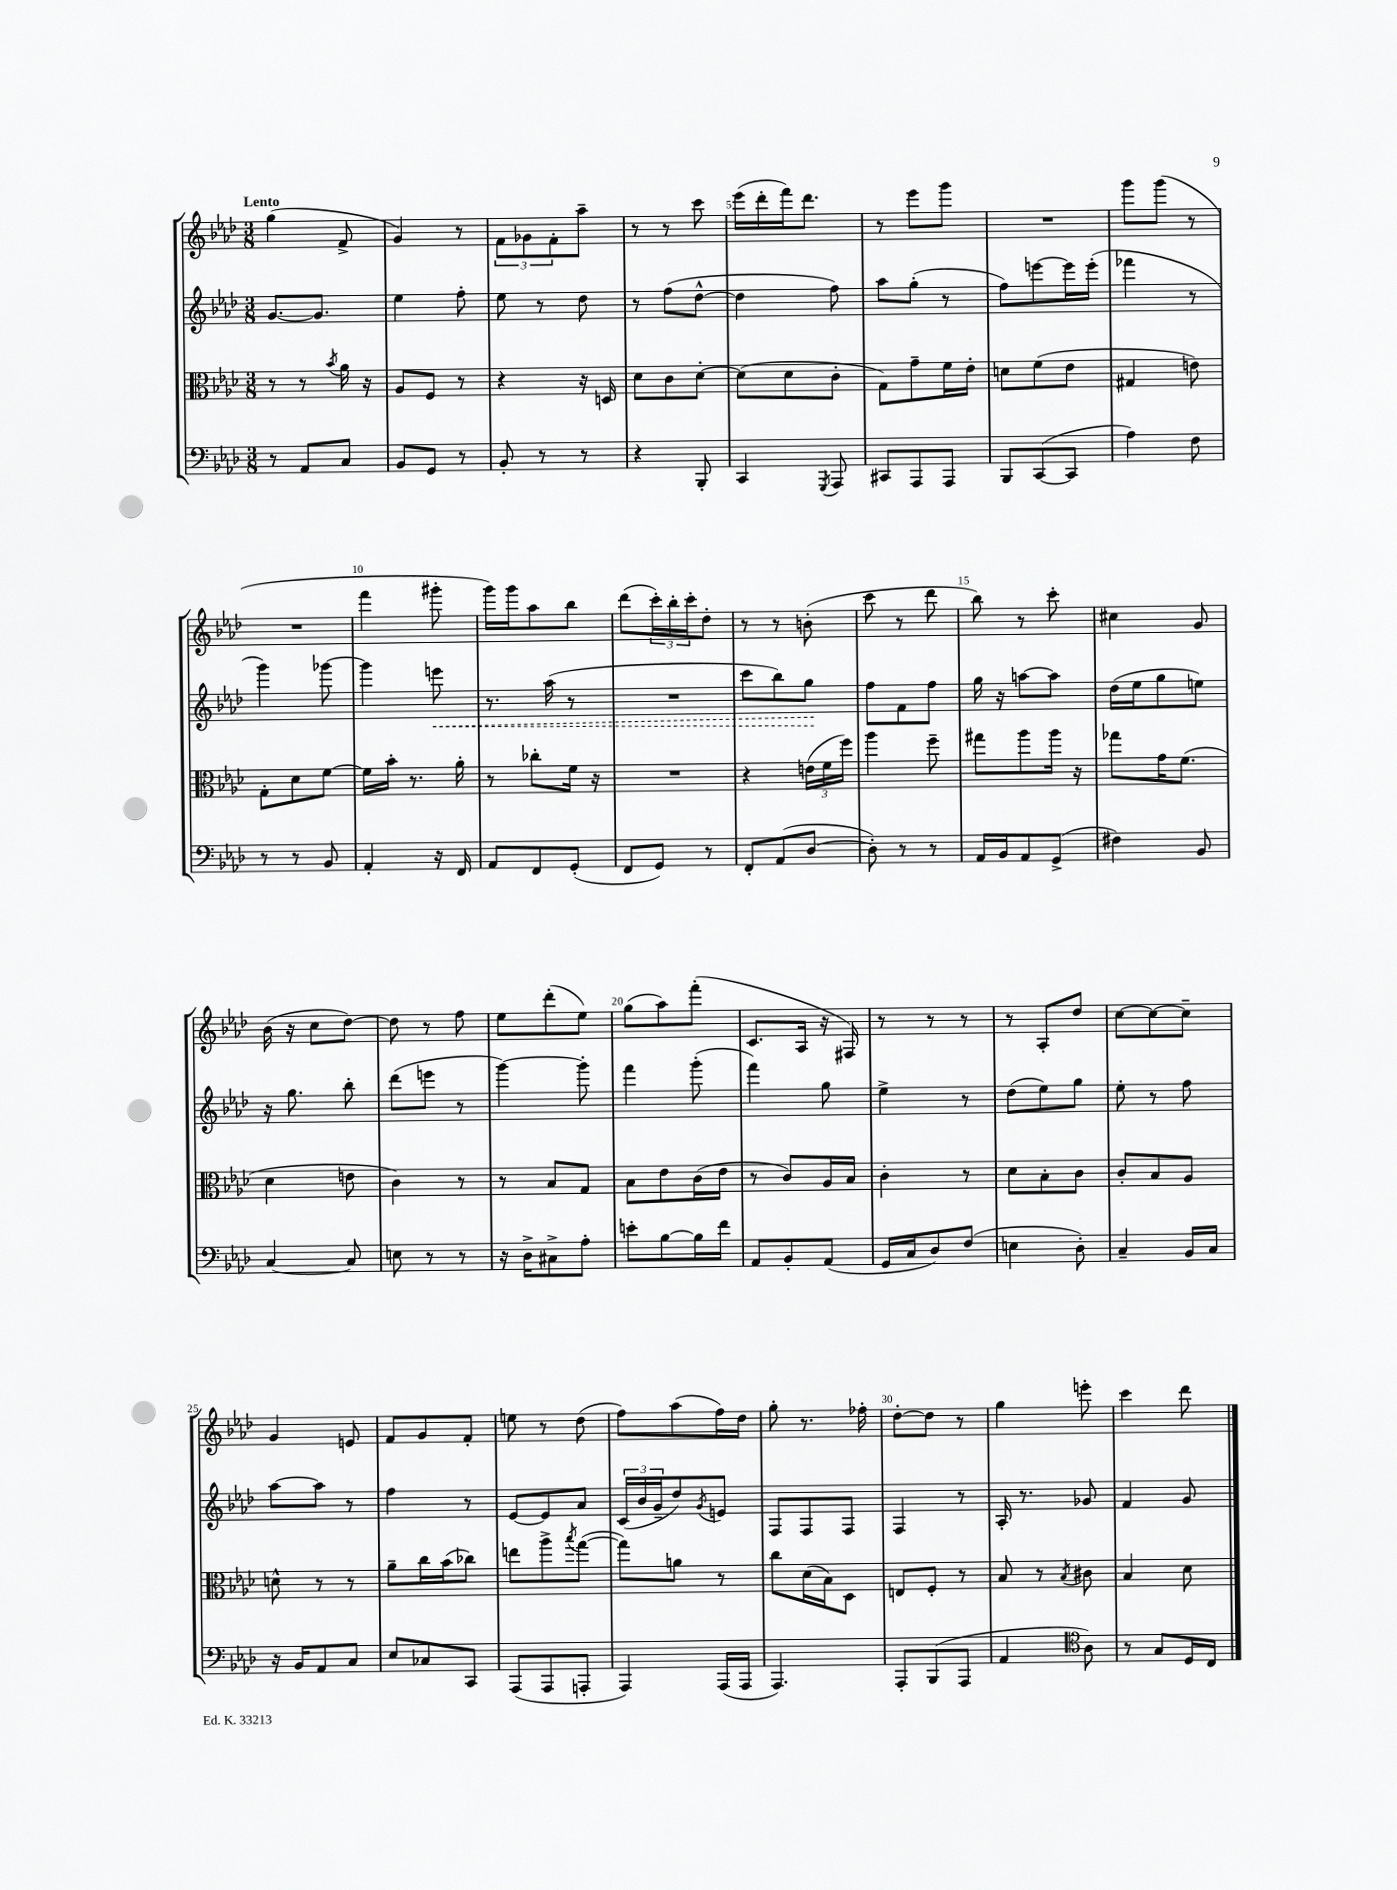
<<
\new StaffGroup <<
\new Staff = "s0" {
    \clef treble \key aes \major \numericTimeSignature \time 3/8 \tempo "Lento"
    g''4( f'8-> |
    g'4) r8 |
    \tuplet 3/2 { f'8 ges'8 f'8-. } aes''8-- |
    r8 r8 c'''8 |
    ees'''16( des'''16-. f'''16) des'''8. |
    r8 ees'''8 g'''8 |
    R4. |
    g'''8 g'''8( r8 |
    R4. |
    f'''4 gis'''8-. |
    g'''16) g'''16 aes''8 bes''8 |
    des'''8( \tuplet 3/2 { c'''16-.) bes''16-. c'''16-. } des''8-. |
    r8 r8 b'8-.( |
    c'''8 r8 des'''8 |
    bes''8) r8 c'''8-. |
    cis''4 g'8 |
    bes'16( r16 c''8 des''8~) |
    des''8 r8 f''8 |
    ees''8 des'''8-.( ees''8) |
    g''8( aes''8) f'''8-.( |
    c'8. aes16 r16 fis16) |
    r8 r8 r8 |
    r8 aes8-. des''8 |
    c''8~ c''8~ c''8-- |
    g'4 e'8 |
    f'8 g'8 f'8-. |
    e''8 r8 des''8( |
    f''8) aes''8( f''16) des''16 |
    g''8-. r8. fes''16-. |
    des''8~-. des''8 r8 |
    g''4 e'''8-. |
    c'''4 des'''8 \bar "|." |
}
\new Staff = "s1" {
    \clef treble \key aes \major \numericTimeSignature \time 3/8
    g'8.~ g'8. |
    ees''4 f''8-. |
    ees''8 r8 des''8 |
    r8 f''8( des''8~-^ |
    des''4 f''8) |
    aes''8 g''8-.( r8 |
    f''8) e'''8~ e'''16 e'''16-.( |
    fes'''4 r8 |
    g'''4) ges'''8~ |
    ges'''4 \once \override Hairpin.style = #'dashed-line e'''8\< |
    r8. aes''16( r8 |
    R4. |
    c'''8 bes''8) g''8\! |
    f''8 f'8 f''8 |
    g''16 r16 a''8~ a''8 |
    des''16( ees''16 g''8 e''8) |
    r16 g''8. bes''8-. |
    des'''8( e'''8 r8 |
    g'''4~) g'''8-. |
    f'''4 g'''8-.( |
    f'''4) g''8 |
    ees''4-> r8 |
    des''8( ees''8) g''8 |
    ees''8-. r8 f''8 |
    aes''8~ aes''8 r8 |
    f''4 r8 |
    ees'8~ ees'8 aes'8 |
    \tuplet 3/2 { c'16( bes'16 g'16-- } des''8) \acciaccatura { g'8 } e'8 |
    f8 f8 f8 |
    f4 r8 |
    aes16-. r8. ges'8 |
    f'4 g'8 \bar "|." |
}
\new Staff = "s2" {
    \clef alto \key aes \major \numericTimeSignature \time 3/8
    r8 r8 \acciaccatura { bes'8 } aes'16 r16 |
    aes8 f8 r8 |
    r4 r16 d16 |
    des'8 c'8 des'8~-. |
    des'8( des'8 c'8-. |
    g8) g'8-- f'16 ees'16-. |
    d'8 f'8( ees'8 |
    gis4 e'8) |
    g8-. des'8 f'8~ |
    f'16 bes'16-. r8. aes'16-. |
    r8 ces''8-. f'16 r16 |
    R4. |
    r4 \tuplet 3/2 { e'16( f'16 f''16) } |
    aes''4 f''8-- |
    gis''8 aes''8 aes''16 r16 |
    ges''8 g'16 f'8.( |
    des'4 e'8 |
    c'4) r8 |
    r8 bes8 g8 |
    bes8 ees'8 c'16( ees'16 |
    r8 c'8) aes16 bes16 |
    c'4-. r8 |
    des'8 bes8-. c'8 |
    c'8-. bes8 aes8 |
    d'8-^ r8 r8 |
    aes'8-- c''16 bes'16( ces''8) |
    e''8 aes''8-> \acciaccatura { bes''8 } g''8~( |
    g''8) a'8 r8 |
    c''8 des'16( bes16) des8 |
    e8 f8-. r8 |
    bes8 r8 \acciaccatura { bes8 } cis'8 |
    bes4 des'8 \bar "|." |
}
\new Staff = "s3" {
    \clef bass \key aes \major \numericTimeSignature \time 3/8
    r8 aes,8 c8 |
    bes,8 g,8 r8 |
    bes,8-. r8 r8 |
    r4 bes,,8-. |
    c,4 \acciaccatura { g,,8 } aes,,8 |
    cis,8 aes,,8 aes,,8 |
    bes,,8 c,8~( c,8 |
    aes4) f8 |
    r8 r8 bes,8 |
    aes,4-. r16 f,16 |
    aes,8 f,8 g,8-.( |
    f,8 g,8) r8 |
    f,8-. aes,8( des8~ |
    des8-.) r8 r8 |
    aes,16 bes,16 aes,8 g,8->( |
    fis4) bes,8 |
    c4~ c8 |
    e8 r8 r8 |
    r16 des16-> cis8-> aes8-. |
    e'8-. bes8~ bes16 f'16 |
    aes,8 bes,8-. aes,8( |
    g,16 c16 des8) f8( |
    e4 des8-.) |
    c4-- bes,16 c16 |
    r16 bes,16 aes,8 c8 |
    ees8 ces8 c,8 |
    aes,,8( aes,,8 a,,8-. |
    aes,,4) aes,,16( aes,,16 |
    aes,,4.) |
    aes,,8-. bes,,8( aes,,8 |
    aes,4 \clef tenor aes8) |
    r8 g8 des16 c16 \bar "|." |
}
>>
>>
\layout { \context { \Score \override BarNumber.break-visibility = ##(#f #t #t) barNumberVisibility = #(every-nth-bar-number-visible 5) } }
